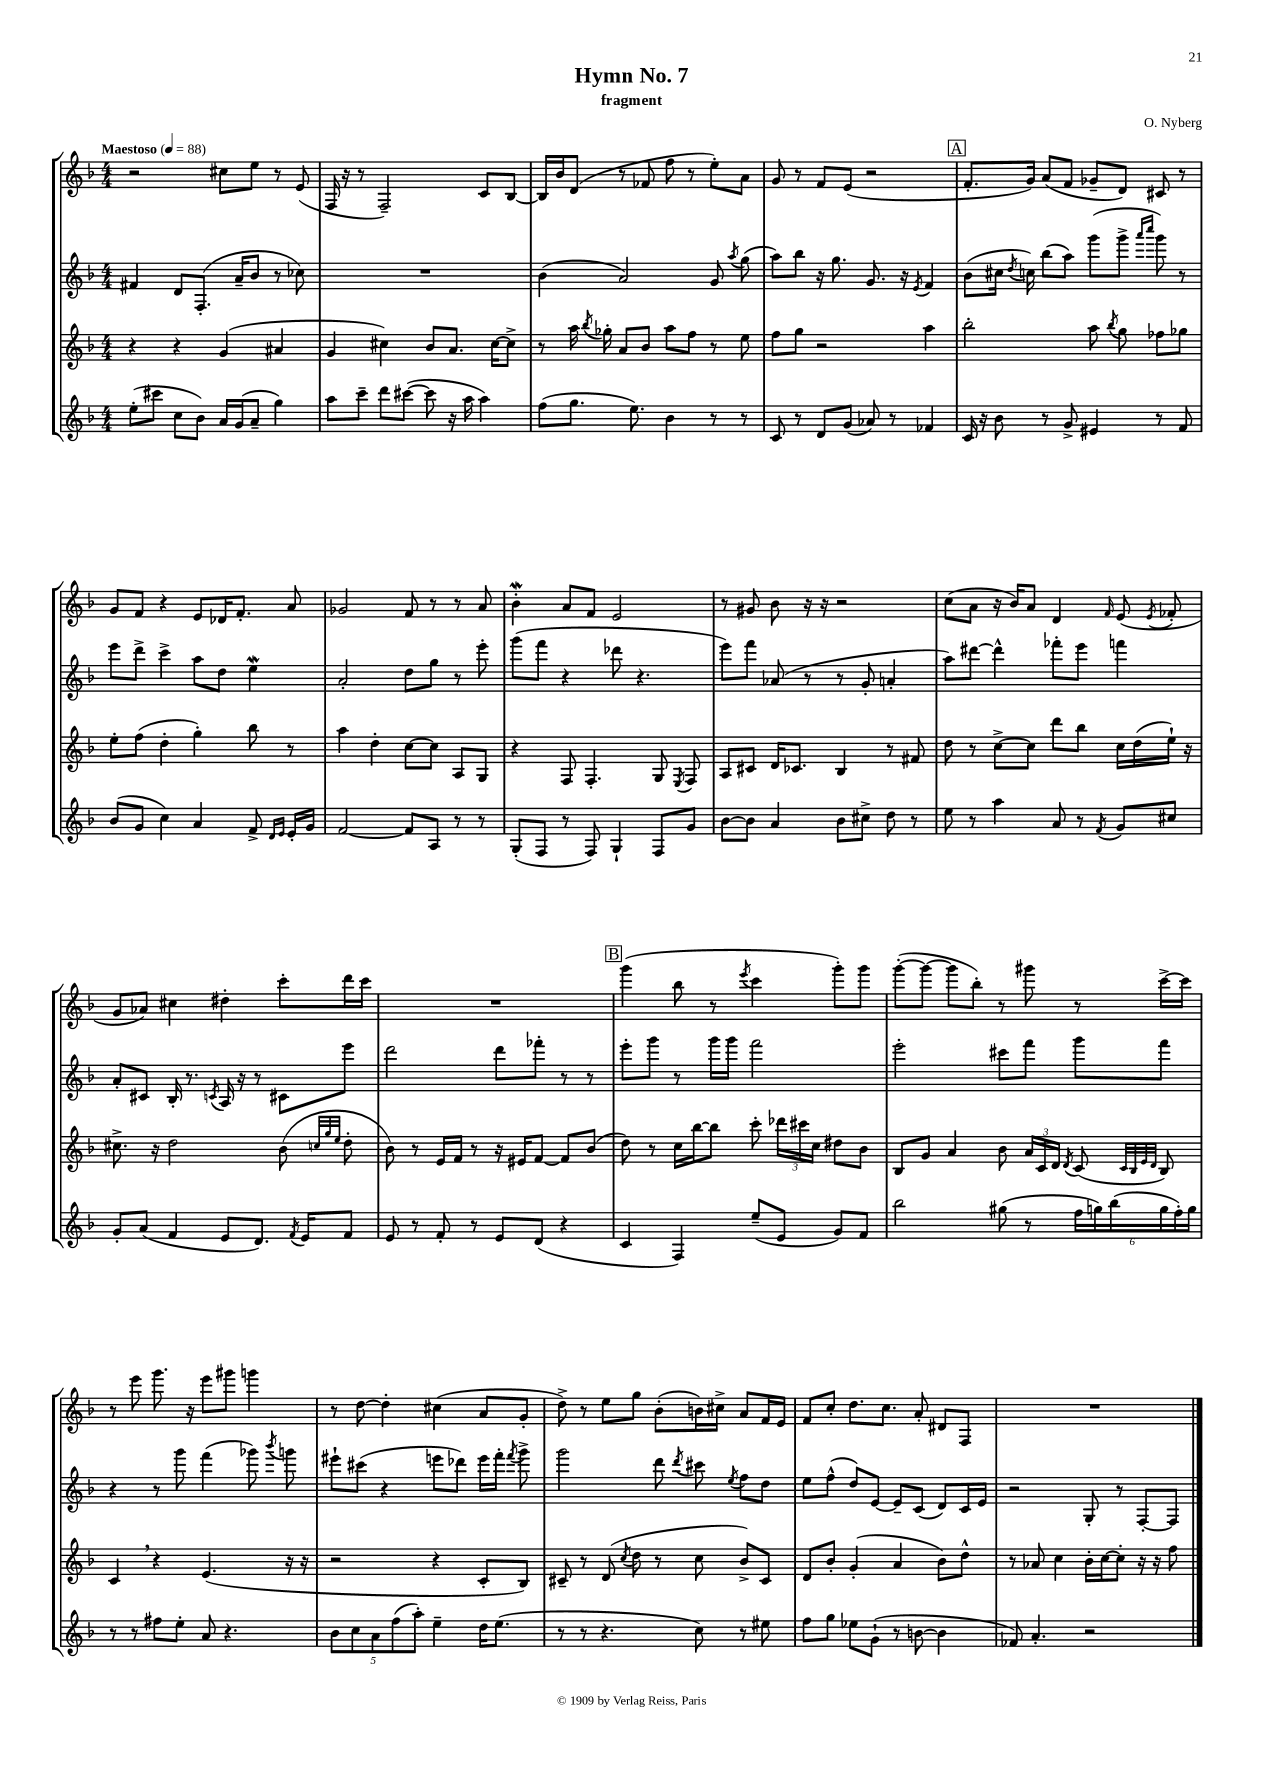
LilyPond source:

\header { title = "Hymn No. 7" composer = "O. Nyberg" subtitle = "fragment" }
<<
\new StaffGroup <<
\new Staff = "s0" {
    \clef treble \key f \major \numericTimeSignature \time 4/4 \tempo "Maestoso" 4 = 88
    \autoBeamOff r2 cis''8[ e''8] r8 e'8( |
    f16 r16 r8 f2--) c'8[ bes8]~ |
    bes16[ bes'16 d'8]( r8 fes'8 f''8 r8 e''8[-.) a'8] |
    g'8 r8 f'8[ e'8]( r2 |
    \mark \markup { \box "A" } f'8.[-. g'16]) a'8[( f'8] ges'8[-- d'8]) cis'8 r8 |
    g'8[ f'8] r4 e'8[ des'16 f'8.]-. a'8 |
    ges'2 f'8 r8 r8 a'8 |
    bes'4-.\mordent a'8[ f'8] e'2 |
    r8 gis'8 bes'8 r16 r16 r2 |
    c''8[( a'8] r16 bes'16[) a'8] d'4 \grace { f'16 } e'8( \acciaccatura { e'8 } fes'8-. |
    g'8[ aes'8]) cis''4 dis''4-. c'''8[-. d'''16 c'''16] |
    R1 |
    \mark \markup { \box "B" } g'''4( bes''8 r8 \acciaccatura { e'''8 } c'''4 g'''8[-.) g'''8] |
    g'''8[~-.( g'''8]~ g'''8[ bes''8]-.) r8 gis'''8 r8 c'''16[~-> c'''16] |
    r8 e'''8 g'''8. r16 e'''8[ gis'''8] g'''4 |
    r8 d''8~ d''4-. cis''4( a'8[ g'8]-. |
    d''8->) r8 e''8[ g''8] bes'8[-.( b'16) cis''16]-> a'8[ f'16 e'16] |
    f'8[ c''8]-. d''8.[ c''8.] a'8-. dis'8[ f8] |
    R1 \bar "|." |
}
\new Staff = "s1" {
    \clef treble \key f \major \numericTimeSignature \time 4/4
    \autoBeamOff fis'4 d'8[ f8.]-.( a'16[-- bes'8] r8 ces''8) |
    R1 |
    bes'4( a'2) g'8 \acciaccatura { a''8 } g''8( |
    a''8[) bes''8] r16 g''8. g'8. r16 \acciaccatura { e'8 } f'4 |
    \mark \markup { \box "A" } bes'8[( cis''16] \acciaccatura { d''8 } c''16) bes''8[( a''8]) g'''8[( g'''8]-> \grace { a'''16[ c''''16] } g'''8) r8 |
    e'''8[ d'''8]-> c'''4-> a''8[ d''8] e''4\mordent |
    a'2-. d''8[ g''8] r8 e'''8-. |
    g'''8[( f'''8] r4 des'''8 r4. |
    e'''8[) f'''8] aes'8( r8 r8 g'8-. a'4-. |
    a''8[) dis'''8]~ dis'''4-^ fes'''8[-. e'''8] f'''4 |
    a'8[-. cis'8] bes16-. r8. \acciaccatura { c'8 } a16 r16 r8 cis'8[ e'''8] |
    d'''2 d'''8[ fes'''8]-. r8 r8 |
    \mark \markup { \box "B" } e'''8[-. g'''8] r8 g'''16[ g'''16] f'''2 |
    e'''2-. cis'''8[ f'''8] g'''8[ f'''8] |
    r4 r8 g'''8 f'''4( ges'''8) \acciaccatura { bes'''8 } g'''8 |
    eis'''8[-! cis'''8]( r4 e'''8[ des'''8]) e'''16[ f'''16]-. \acciaccatura { f'''8 } g'''8-> |
    g'''2 d'''8 \acciaccatura { d'''8 } cis'''8 \acciaccatura { e''8 } f''8[ d''8] |
    e''8[ f''8]-^( d''8[) e'8]~ e'8[-- c'8]( d'8[) c'16 e'16] |
    r2 g8-. r8 f8[~-. f8] \bar "|." |
}
\new Staff = "s2" {
    \clef treble \key f \major \numericTimeSignature \time 4/4
    \autoBeamOff r4 r4 g'4( ais'4 |
    g'4 cis''4) bes'8[ a'8.] cis''16[~ cis''8]-> |
    r8 a''16 \acciaccatura { bes''8 } ges''16-. a'8[ bes'8] a''8[ f''8] r8 e''8 |
    f''8[ g''8] r2 a''4 |
    \mark \markup { \box "A" } bes''2-. a''8 \acciaccatura { bes''8 } g''8 fes''8[ ges''8] |
    e''8[-. f''8]( d''4-. g''4-.) bes''8 r8 |
    a''4 d''4-. c''8[~ c''8] a8[ g8] |
    r4 f8 f4.-. g8 \acciaccatura { e8 } f8 |
    a8[ cis'8] d'16[ ces'8.] bes4 r8 fis'8 |
    d''8 r8 c''8[~-> c''8] d'''8[ bes''8] c''16[ d''16( e''16]-!) r16 |
    cis''8.-> r16 d''2 bes'8( \grace { c''32[ g''32 e''32] } d''8-. |
    bes'8) r8 e'16[ f'16] r8 r16 eis'16[ f'8]~ f'8[ bes'8]( |
    \mark \markup { \box "B" } d''8) r8 c''16[ bes''16~ bes''8] c'''8-. \tuplet 3/2 { des'''16[ cis'''16 c''16] } dis''8[ bes'8] |
    bes8[ g'8] a'4 bes'8 \tuplet 3/2 { a'16[ c'16 d'16] } \acciaccatura { d'8 } c'8( \grace { c'32[ bes32 e'32 d'32] } bes8) |
    c'4 \breathe r4 e'4.( r16 r16 |
    r2 r4 c'8[-. bes8]) |
    cis'8-- r8 d'8( \acciaccatura { c''8 } d''8 r8 c''8 bes'8[->) cis'8] |
    d'8[ bes'8]-. g'4-.( a'4 bes'8[) d''8]-^ |
    r8 aes'8 c''4 bes'16[-. c''16~ c''8]-. r16 r16 f''8 \bar "|." |
}
\new Staff = "s3" {
    \clef treble \key f \major \numericTimeSignature \time 4/4
    \autoBeamOff e''8[-.( cis'''8] c''8[ bes'8]) a'16[ g'16( a'8]-- g''4) |
    a''8[ c'''8]-- d'''8[ cis'''8]~( cis'''8 r16 a''16 a''4) |
    f''8[( g''8.] e''8.) bes'4 r8 r8 |
    c'8 r8 d'8[ g'8]( aes'8) r8 fes'4 |
    \mark \markup { \box "A" } c'16 r16 bes'8 r8 g'8-> eis'4 r8 f'8 |
    bes'8[( g'8] c''4) a'4 f'8-> \grace { d'16[ e'16] } e'16[-. g'16] |
    f'2~ f'8[ a8] r8 r8 |
    g8[-.( f8] r8 f8) g4-! f8[ g'8] |
    bes'8[~ bes'8] a'4 bes'8[ cis''8]-> d''8 r8 |
    e''8 r8 a''4 a'8 r8 \acciaccatura { f'8 } g'8[ cis''8] |
    g'8[-. a'8]( f'4 e'8[ d'8.]) \acciaccatura { f'8 } e'16[ f'8] |
    e'8 r8 f'8-. r8 e'8[ d'8]( r4 |
    \mark \markup { \box "B" } c'4 f4) e''8[--( e'8] g'8[) f'8] |
    bes''2 gis''8( r8 \tuplet 6/4 { f''16[ g''16) bes''16( g''16 f''16-.) g''16] } |
    r8 r8 fis''8[ e''8]-. a'8 r4. |
    \tuplet 5/4 { bes'8[ c''8 a'8 f''8( a''8]-.) } e''4-- d''16[ e''8.]( |
    r8 r8 r4. c''8) r8 eis''8 |
    f''8[ g''8] ees''8[ g'8]-!( r8 b'8~ b'4 |
    fes'8) a'4.-. r2 \bar "|." |
}
>>
>>
\layout { \context { \Score \remove "Bar_number_engraver" } }
